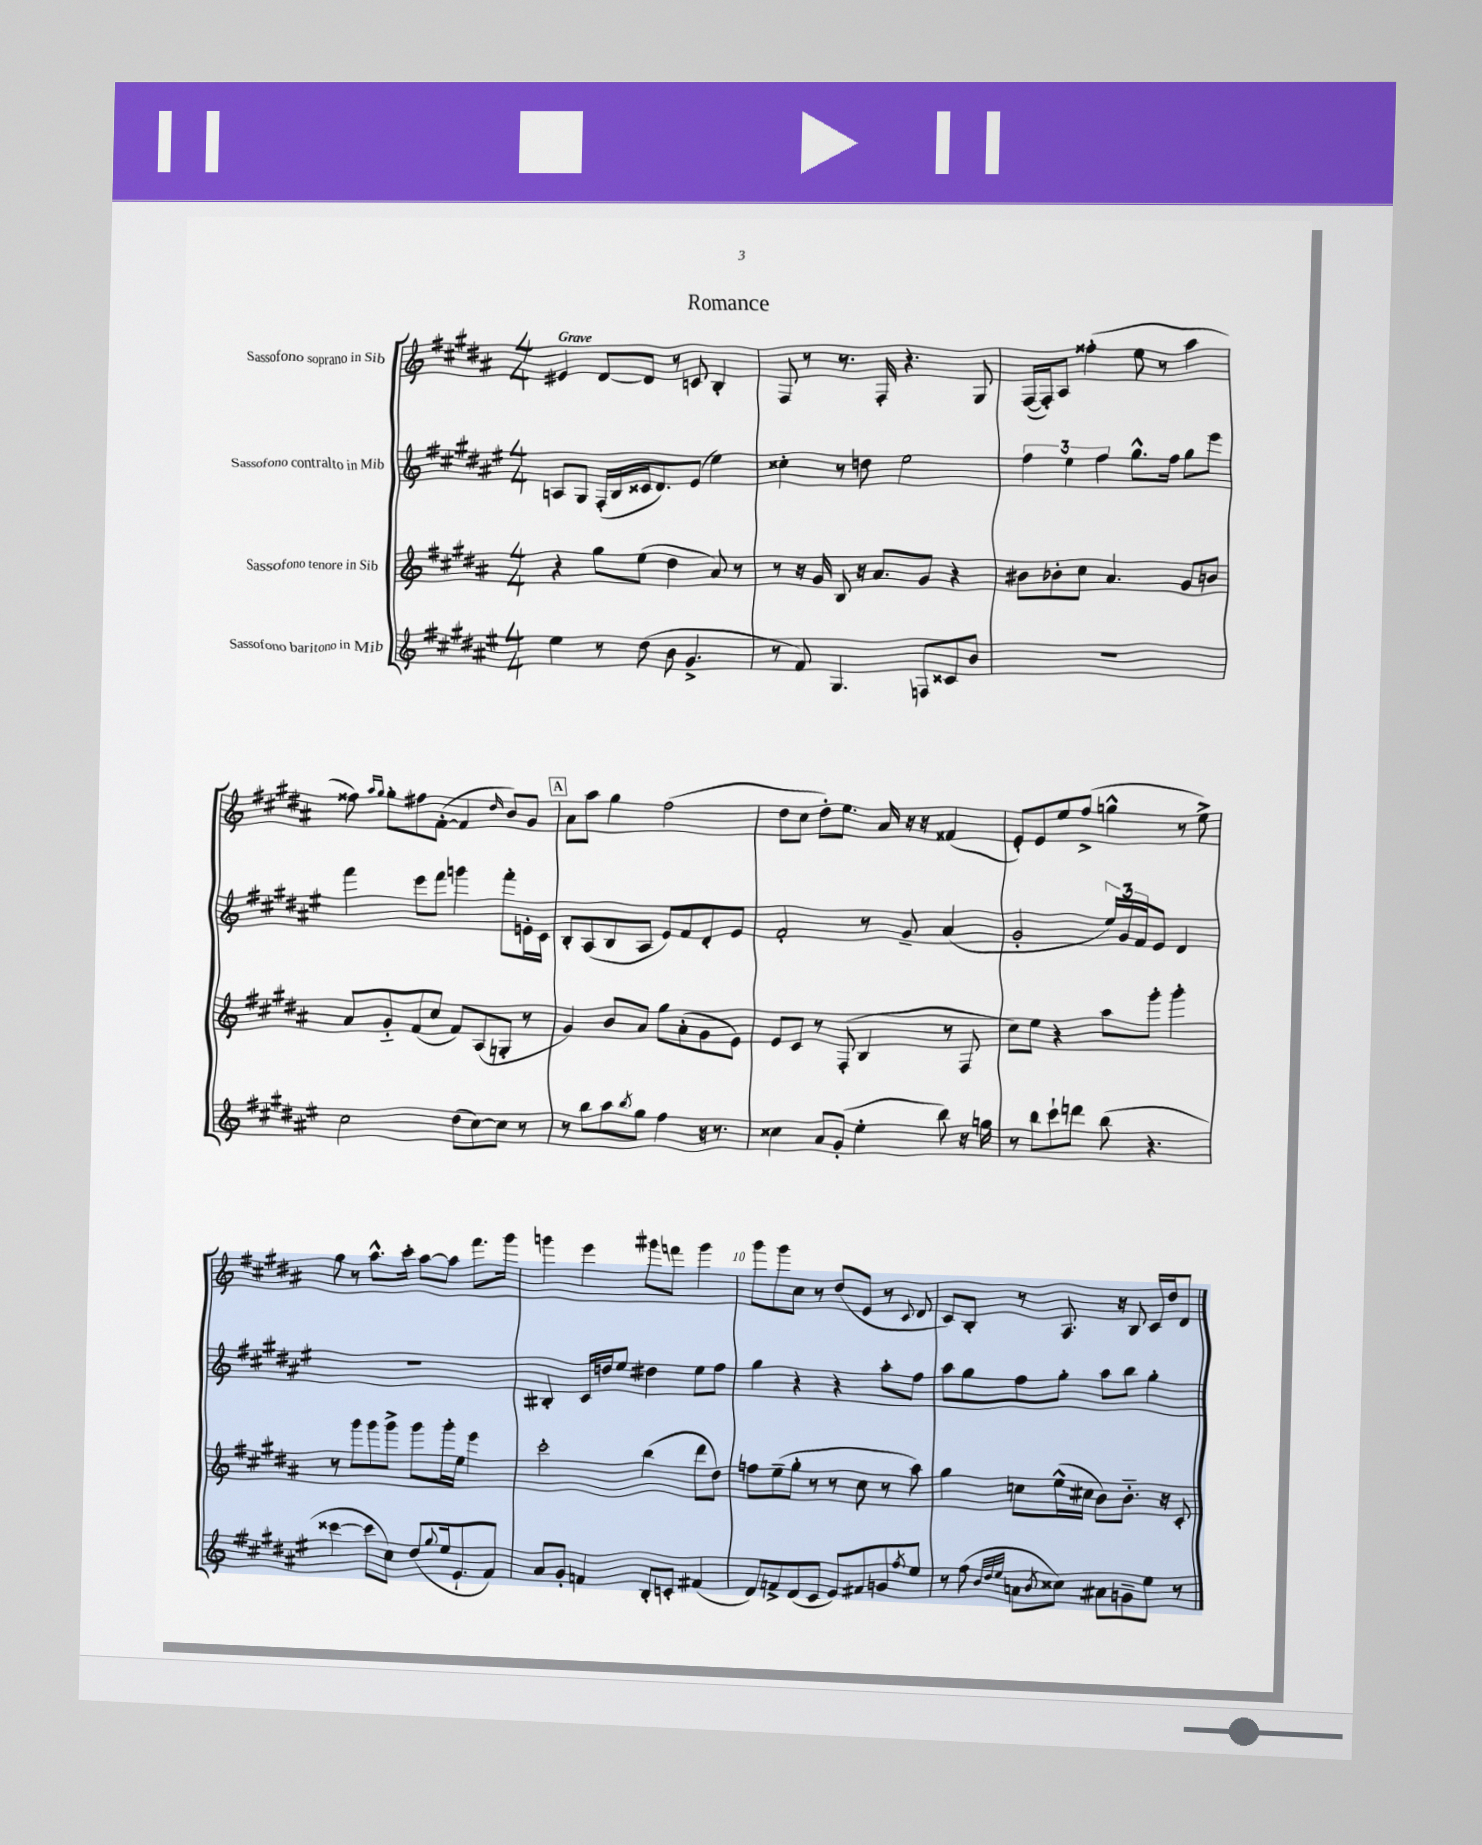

**kern	**kern	**kern	**kern
*staff4	*staff3	*staff2	*staff1
*clefG2	*clefG2	*clefG2	*clefG2
*k[f#c#g#d#a#e#]	*k[f#c#g#d#a#]	*k[f#c#g#d#a#e#]	*k[f#c#g#d#a#]
*M4/4	*M4/4	*M4/4	*M4/4
4ee#	4r	8A	4e#
.	.	8G#	.
8r	8gg#	(16F#'	[8d#
.	.	16B	.
(8dd#	(8ee	16c##	8d#]
.	.	8.d#)	.
8b	4dd#	.	8r
4.g#^	.	(8e#	8c
.	8a#)	4ee#)	4B'
.	8r	.	.
=	=	=	=
8r	8r	4cc##'	8F#
8f#)	16r	.	8r
.	16g#	.	.
4.G#	8B	8r	8.r
.	16r	8dd	.
.	8.a#	.	16F#'
.	.	2ee#	4.r
8F	8g#	.	.
8c##	4r	.	.
8b	.	.	8G#
=	=	=	=
1r	8b#	6ff#	([16F#
.	.	.	16F#'])
.	8b-'	.	8A#
.	.	6ee#	.
.	8cc#	.	(4ff##'
.	.	6ff#	.
.	4.a#	.	.
.	.	8.gg#^^	8ee
.	.	.	8r
.	.	16ff#	.
.	8g#	8gg#	4aa#
.	8b	8eee#	.
=	=	=	=
2cc#	8a#	4fff#	8ff##)
.	.	.	16qqaa#
.	.	.	16qqgg#
.	8g#'~	.	8gg#'
.	(8f#	8eee#	8ff#
.	8cc#	8fff#	([8f#'
(8dd#	8f#)	4ggg	4f#]
[8cc#)	(8A#	.	.
.	.	.	16qqdd#
8cc#]	8G'	8fff#'	8b)
8r	8r	16e'	8g#
.	.	16c#	.
=	=	=	=
8r	4g#)	8B'	8a#
8bb	.	(8A#	8aa#
8aa#	8b	8B	4gg#
8qbb	.	.	.
8gg#	8a#	8A#	.
4ff#	8gg#	8e#)	(2ff#
.	(8a#'	8f#	.
16r	8g#	8d#'	.
8.r	.	.	.
.	8e)	8e#	.
=	=	=	=
4cc##	8e	2f#'	8dd#
.	8c#	.	8cc#
8a#	8r	.	8dd#')
(8g#'	(8F#'	.	8.ee
4ee#'	4B	8r	.
.	.	.	16a#
.	.	8g#~	16r
.	.	.	16r
8bb)	8r	(4a#	(4f##
16r	8F#	.	.
16gg	.	.	.
=	=	=	=
8r	8cc#)	2g#'	8e')
8bb	8ee	.	8e
8ccc#`	4r	.	8ee
8ddd	.	.	(8ff#^
(8bb	8aa#	24ee#)	4gg^^
.	.	24g#	.
.	.	24f#	.
4.r	8ggg#'	8e#	.
.	4ggg#'	4d#	8r
.	.	.	8ee^)
=	=	=	=
[4ccc##	8r	1r	8gg#
.	8ggg#	.	8r
8ccc##]	8ggg#	.	8.aa#^^
8cc#)	8ggg#^	.	.
.	.	.	16ccc#'
(8dd#	8ggg#	.	[8aa#
8qqgg#	.	.	.
16ee#	16ggg#'	.	8aa#]
8.e#`	16ee	.	.
.	4eee	.	8.fff#
8f#)	.	.	.
.	.	.	16ggg#
=	=	=	=
8a#	2ccc#'	4B#'	4ggg
8g#'	.	.	.
4f	.	16c#	4eee
.	.	16dd	.
.	.	8ee#	.
8B'	(4bb	4dd#	8ggg#
8c'	.	.	8fff
(4f#	8ddd#	8ee#	4ggg#
.	8dd#)	8ff#	.
=	=	=	=
8d#)	8ff	4gg#	8ggg#
8f^	(8ee~	.	8ggg#
(8d#	8gg#'	4r	8cc#
8c#	8r	.	8r
8e#)	8r	4r	(8dd#
8f#	8cc#	.	8e
8g	8r	8aa#'	8r
8qff#	.	.	8qqc#
8ee#	8aa#)	8ff#	8d#
=	=	=	=
8r	4gg#	8aa#	8c#)
(8ff#	.	8gg#	8B'
32qqb	.	.	.
32qqdd#	.	.	.
32qqee#	.	.	.
8a	8cc	8ff#	8r
8qb	.	.	.
8cc##)	(16ee^^	8gg#'	8.A#
.	16cc#	.	.
8a#	8b)	8aa#	.
.	.	.	16r
8g~	8.b'~	8bb	8B
8ee#	.	4gg#'	16c#
.	16r	.	16dd#
8r	8c#'	.	8d#
==	==	==	==
*-	*-	*-	*-
